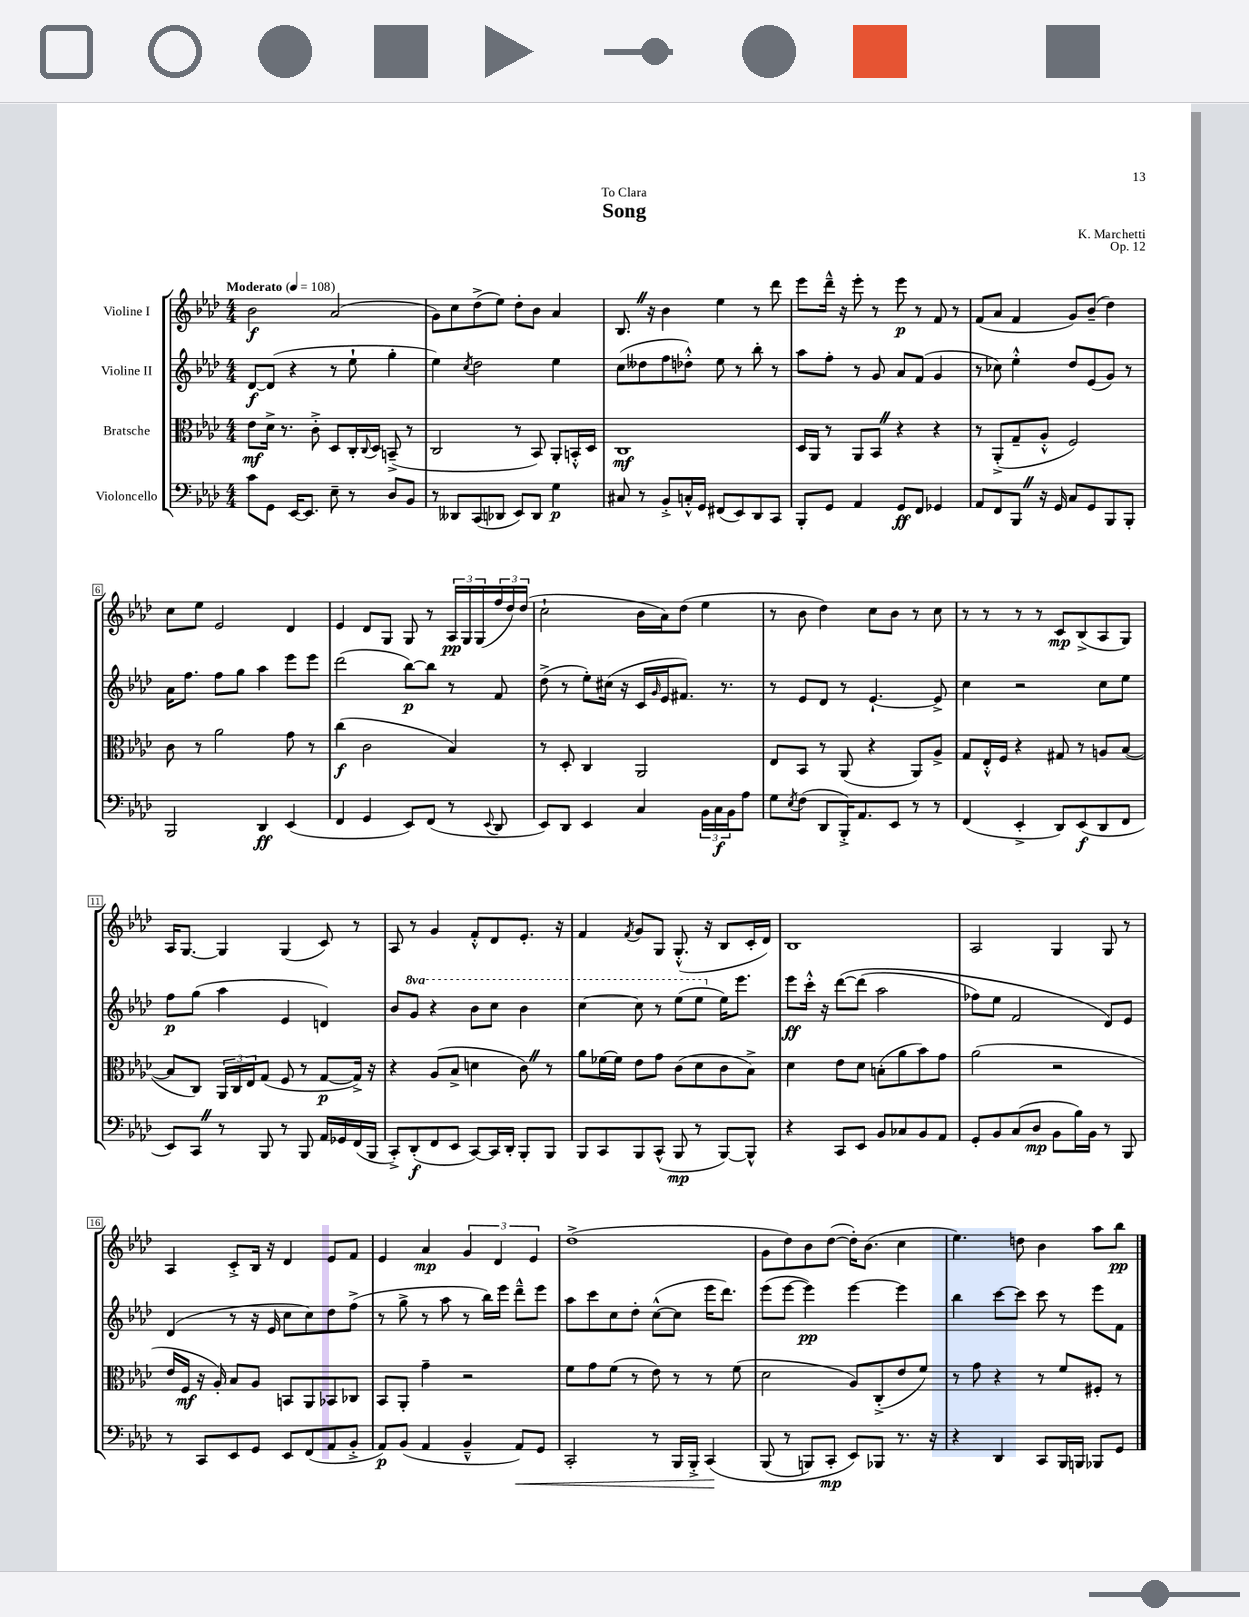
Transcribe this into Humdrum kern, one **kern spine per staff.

**kern	**kern	**kern	**kern
*staff4	*staff3	*staff2	*staff1
*clefF4	*clefC3	*clefG2	*clefG2
*k[b-e-a-d-]	*k[b-e-a-d-]	*k[b-e-a-d-]	*k[b-e-a-d-]
*M4/4	*M4/4	*M4/4	*M4/4
*MM108	*MM108	*MM108	*MM108
8c\L	8e-\L	[8d-/L	2b-\
8GG\J	16d-^\Jk	(8d-/]J	.
.	8.r	.	.
[16EE-/LK	.	4r	.
8.EE-/]J	.	.	.
.	8c'^\	.	.
8E-~\	8D-/L	8r	(2a-/
8r	16C'/L	8ee-`\	.
.	8qqC/	.	.
.	16D-/JJ	.	.
8D-/L	(8BB~^/	4gg'\	.
8BB-/J	8r	.	.
=	=	=	=
8r	2C/	4ee-\)	8g\L)
8DD--/L	.	.	8cc\
.	.	8qcc/	.
(8CC/	.	2dd-\	(8dd-^\
8DD-/J	.	.	8ee-\J)
8EE-/L)	8r	.	8dd-'\L
8DD-/J	8BB-/)	.	8b-\J
4G\	8AA-'/L	4ee-\	4a-/
.	16BB'^^/L	.	.
.	16D-/JJ	.	.
=	=	=	=
8C#/	1C	(8cc\L	8.B-/
8r	.	8dd--\	.
.	.	.	16r
8BB-'^/L	.	8ff\	4b-\
16C'^^/L	.	8dd-'^^\J)	.
16GG/JJ	.	.	.
(8FF#/L	.	8ee-\	4ee-\
8EE-/)	.	8r	.
8DD-/	.	8bb-'\	8r
8CC/J	.	8r	8ddd-\
=	=	=	=
8BBB-'/L	16D-/LL	8aa-\L	8eee-\L
.	16AA-/JJ	.	.
8GG/J	8r	8ff'\J	16ddd-~^^\Jk
.	.	.	16r
4AA-/	8AA-/L	8r	8eee-'\
.	8BB-/J	8g/	8r
8GG/L	4r	8a-/L	8eee-\
8FF/J	.	(8f/J	8r
4GG-/	4r	4g/	8f/
.	.	.	8r
=	=	=	=
8AA-/L	8r	8r	(8f/L
8FF/	(8AA-'^/L	8cc-\)	8a-/J
8BBB-/J	8G~/	4ee-'^^\	4f/
16r	8A-'^^/J	.	.
16GG/	.	.	.
8C/L	2F/)	8dd-/L	8g/L)
8GG/	.	(8e-/	(8b-~/J
8BBB-/	.	8g/J)	4dd-\)
8BBB-'/J	.	8r	.
=	=	=	=
2BBB-/	8c\	16a-\LK	8cc\L
.	.	8.ff\J	.
.	8r	.	8ee-\J
.	2a-\	8ff\L	2e-/
.	.	8gg\J	.
4DD-/	.	4aa-\	.
(4EE-/	8g\	8eee-\L	4d-/
.	8r	8eee-\J	.
=	=	=	=
4FF/	(4cc\	(2ddd-\	4e-/
4GG/	2c\	.	8d-/L
.	.	.	8G/J
8EE-/L)	.	[8bb-\L)	8G/
(8FF/J	.	8bb-\]J	8r
8r	4B-/)	8r	24A-/LL
.	.	.	24G/
.	.	.	(24G/
8qqEE-/	.	.	.
8DD-/	.	8f/	24ff/
.	.	.	24dd-/)
.	.	.	(24dd-/JJ
=	=	=	=
8EE-/L)	8r	(8dd-^\	2cc`\
8DD-/J	8D-'/	8r	.
4EE-/	4C/	8ee-'\L)	.
.	.	(16cc#\Jk	.
.	.	16r	.
4C/	2AA-/	16c/LL	16b-\LL
.	.	16qqg/	.
.	.	16e-/J	16a-\J)
.	.	8.f#/J)	(8dd-\J
24BB-\LL	.	.	4ee-\
24C\	.	.	.
.	.	8.r	.
24BB-\J	.	.	.
8A-\J	.	.	.
=	=	=	=
8G\L	8E-/L	8r	8r
8qE-/	.	.	.
(8F\J	8BB-/J	8e-/L	8b-\
8DD-/L	8r	8d-/J	4dd-\)
16BBB-'^/K)	(8AA-/	8r	.
8.AA-/	.	.	.
.	4r	[4.e-`/	8cc\L
8EE-/J	.	.	8b-\J
8r	8AA-/L)	.	8r
8r	8A-^/J	8e-^/]	8cc\
=	=	=	=
(4FF/	8G/L	4cc\	8r
.	16E-'^^/L	.	8r
.	16F/JJ	.	.
4EE-'^/	4r	2r	8r
.	.	.	8r
8DD-/L)	8G#/	.	8c/L
(8EE-/	8r	.	(8B-^/
8DD-/	8A/L	8cc\L	8A-/
8FF/J	([8B-/J	8ee-\J	8G/J)
=	=	=	=
8EE-/L)	8B-/]L	8ff\L	16A-/LK
.	.	.	[8.G/J
8CC/J	8C/J)	(8gg\J	.
8r	24AA-/LL	4aa-\	4G/]
.	24C/	.	.
.	24E-/J	.	.
8BBB-/	(8G/J	.	.
8r	8F/	4e-/	(4G/
8BBB-/	8r	.	.
16AA-/LL	[8G/L	4d/)	8c/)
16GG-/	.	.	.
(16FF/	16G^/]Jk)	.	8r
16BBB-/JJ	16r	.	.
=	=	=	=
8CC'^/L)	4r	8b-/L	8A-/
(8DD-'/	.	8gg/J	8r
8FF/	(8A-/L	4r	4g/
8EE-/J	8B-^/J	.	.
[8CC/L)	4d\	8bb-\L	8f'^^/L
16CC/]L	.	8ccc\J	8d-/
16DD-'/JJ	.	.	.
8BBB-'/L	8c\)	4bb-\	8.e-'/J
8BBB-/J	8r	.	.
.	.	.	16r
=	=	=	=
8BBB-/L	8a-\L	[4ccc\	4f/
8CC/	[16f-\L	.	.
.	16f-\]JJ	.	.
.	.	.	8qf/
8BBB-/	8e-\L	8ccc\]	8g/L
(8CC^^/J	8g\J	8r	8G/J
8BBB-/	(8c\L	(8eee-\L	(8.G'^^/
8r	8d-\	8eee-\J	.
.	.	.	16r
[8BBB-/L)	8c\	16ee-\LK)	8B-/L
.	.	8.eee-\J	.
8BBB-^^/]J	8B-^\J)	.	16c'/L
.	.	.	16d-/JJ)
=	=	=	=
4r	4d-\	8eee-\L	1B-
.	.	16ccc'^^\Jk	.
.	.	16r	.
8CC/L	8e-\L	&([8ddd-\L	.
8EE-/J	8d-\J	(8ddd-\]J	.
8BB-/L	(8B'\L	2aa-\	.
8C-/	8a-\	.	.
8BB-/	8b-\)	.	.
8AA-/J	8g\J	.	.
=	=	=	=
8GG'/L	(2a-\	8ff-\L)	2A-/
8BB-/	.	8ee-\J	.
(8C/	.	2f/	.
8D-/J	.	.	.
8BB-\L	2r	.	4G/
16B-\L)	.	.	.
16BB-\JJ	.	.	.
8r	.	8d-/L&)	8G/
8BBB-/	.	8e-/J	8r
=	=	=	=
8r	16e-/LL	(4d-/	4A-/
.	16F/JJ	.	.
8CC/L	16r	.	.
.	16A-'/)	.	.
8EE-/	8B-/L	8r	8c'^/L
8GG/J	8A-/J	16r	16B-/Jk
.	.	16e-/	16r
8EE-/L	8BB/L	8cc\L	4d-/
(8FF/	8AA-/	8cc\)	.
8AA-/	8BB-/	8dd-\	8e-/L
8BB-'^/J	8C-/J	(8ff^\J	8f/J
=	=	=	=
8AA-/L)	8BB-/L	8r	4e-/
(8BB-/J	8AA-'/J	8gg^\	.
4AA-/	4g~\	8r	4a-/
.	.	8aa-\	.
4BB-~^^/	2r	8r	6g/
.	.	16bb-\LL)	.
.	.	.	6d-/
.	.	16eee-\JJ	.
8AA-/L)	.	8ddd-~^^\L	.
.	.	.	6e-/
8GG/J	.	8eee-\J	.
=	=	=	=
2CC'/	8f\L	8aa-\L	(1dd-^
.	8g\	8ccc\	.
.	(8f\J	8cc\	.
.	8r	8dd-'\J	.
8r	8e-\)	([8cc^^\L	.
16BBB-/LL	8r	8cc\]J	.
16BBB-'^/JJ	.	.	.
&(4CC/	8r	16eee-\LK	.
.	.	8.ddd-\J)	.
.	(8f\	.	.
=	=	=	=
(8BBB-/	2d-\	(8eee-\L	8g\L
8r	.	[8eee-\J	8dd-\)
8BBB/L)	.	4eee-\])	8b-\
8CC'/J	.	.	([8dd-\J
8EE-/L&)	8A-/L)	[4eee-\	16dd-'\]LK)
.	.	.	(8.b-\J
8BBB-/J	(8C'^/	.	.
8.r	8e-/	4eee-\]	4cc\
.	8f/J)	.	.
16r	.	.	.
=	=	=	=
4r	8r	4bb-\	4.ee-\)
.	8g\	.	.
4DD-/	4r	[8ccc\L	.
.	.	8ccc\]J	8dd\
8CC/L	8r	8ccc\	4b-\
16BBB-/L	8f/L	8r	.
16BBB/JJ	.	.	.
8BBB-/L	8F#'/J	8eee-\L	8aa-\L
8GG/J	8r	8f\J	8bb-\J
==	==	==	==
*-	*-	*-	*-
